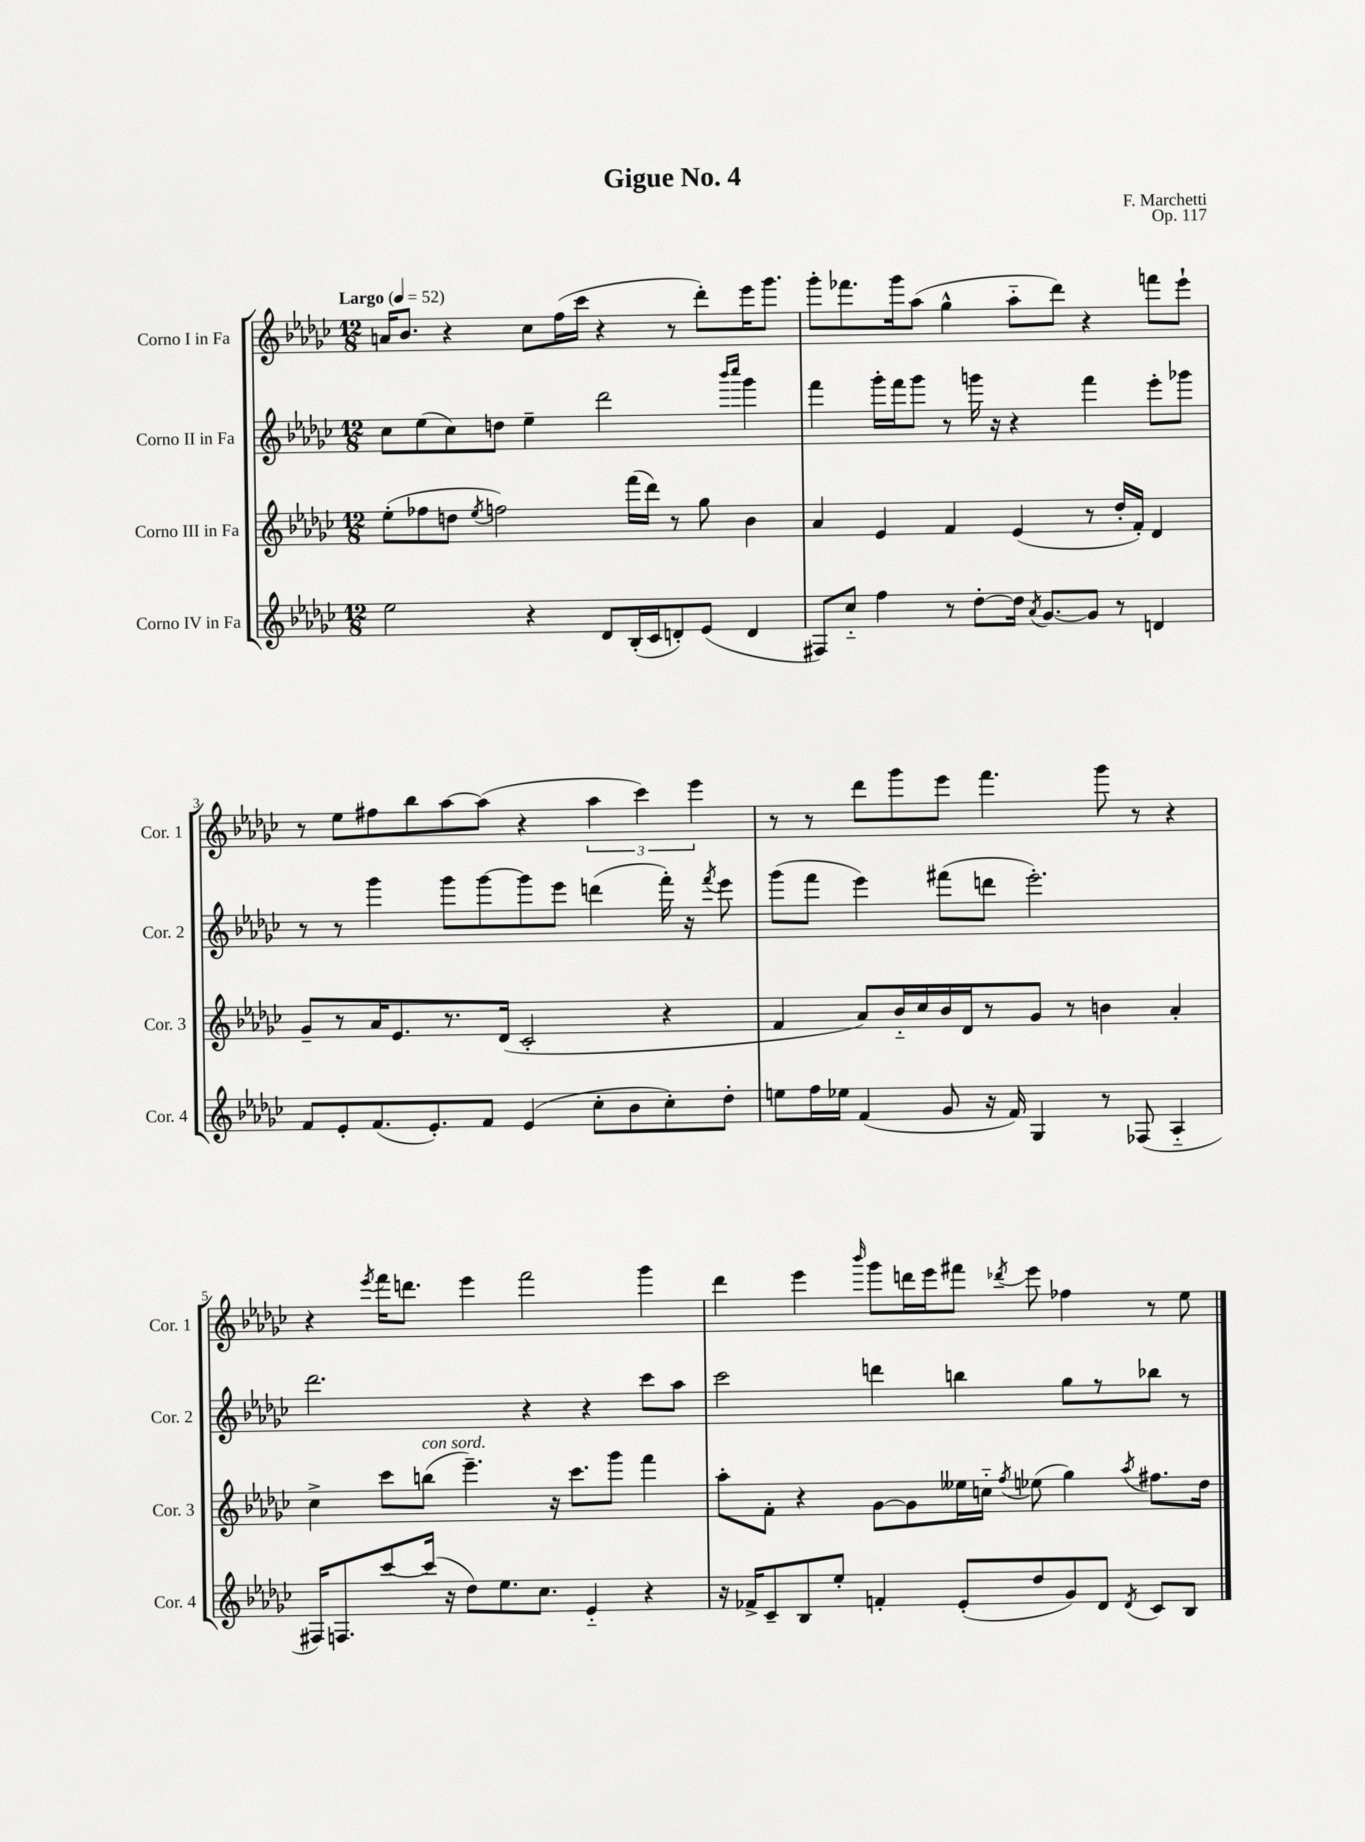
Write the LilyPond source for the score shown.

\header { title = "Gigue No. 4" composer = "F. Marchetti" opus = "Op. 117" }
<<
\new StaffGroup <<
\new Staff = "s0" \with { instrumentName = "Corno I in Fa" shortInstrumentName = "Cor. 1" } {
    \clef treble \key ges \major \numericTimeSignature \time 12/8 \tempo "Largo" 4 = 52
    \autoBeamOff a'16[ bes'8.] r4 ces''8[ f''16( ces'''16] r4 r8 des'''8[-.) ees'''16 ges'''8.] |
    ges'''8[-. fes'''8. ges'''16 aes''8]( ges''4-^ aes''8[-_ des'''8]) r4 f'''8[ ees'''8]-! |
    r8 ees''8[ fis''8 bes''8 aes''8~ aes''8]( r4 \tuplet 3/2 { aes''4 ces'''4) ees'''4 } |
    r8 r8 des'''8[ ges'''8 ees'''8] f'''4. ges'''8 r8 r4 |
    r4 \acciaccatura { ees'''8 } f'''16[ d'''8.] ees'''4 f'''2 ges'''4 |
    des'''4 ees'''4 \grace { bes'''16 } ges'''8[ d'''16 ees'''16 fis'''8] \acciaccatura { des'''8 } ees'''8 fes''4 r8 ees''8 \bar "|." |
}
\new Staff = "s1" \with { instrumentName = "Corno II in Fa" shortInstrumentName = "Cor. 2" } {
    \clef treble \key ges \major \numericTimeSignature \time 12/8
    \autoBeamOff ces''8[ ees''8( ces''8) d''8] ees''4-- des'''2 \grace { bes'''16[ ces''''16] } ges'''4 |
    f'''4 ges'''16[-. f'''16 ges'''8] r8 g'''16 r16 r4 f'''4 ees'''8[-. ges'''8] |
    r8 r8 ges'''4 ges'''8[ ges'''8~ ges'''8 ees'''8] d'''4( f'''16-.) r16 \acciaccatura { f'''8 } ees'''8 |
    ges'''8[( f'''8] ees'''4) fis'''8[( d'''8] ees'''2.-.) |
    des'''2. r4 r4 ces'''8[ aes''8] |
    ces'''2 d'''4 b''4 ges''8[ r8 bes''8] r8 \bar "|." |
}
\new Staff = "s2" \with { instrumentName = "Corno III in Fa" shortInstrumentName = "Cor. 3" } {
    \clef treble \key ges \major \numericTimeSignature \time 12/8
    \autoBeamOff ees''8[-.( fes''8 d''8] \acciaccatura { ees''8 } f''2) f'''16[( des'''16]) r8 ges''8 bes'4 |
    aes'4 ees'4 f'4 ees'4( r8 des''16[-. f'16]-.) des'4 |
    ges'8[-- r8 aes'16 ees'8. r8. des'16]( ces'2-. r4 |
    f'4 aes'8[) bes'16-_ ces''16 bes'16 des'16 r8 ges'8] r8 b'4 aes'4-. |
    ces''4-> ces'''8[ b''8]^\markup { \italic "con sord." }( ees'''4.--) r16 ces'''8.[ ges'''8] f'''4 |
    aes''8[-. f'8]-. r4 ges'8[~ ges'8 eeses''16 c''16]-_ \acciaccatura { f''8 } ees''8( ges''4) \acciaccatura { aes''8 } fis''8.[ des''16] \bar "|." |
}
\new Staff = "s3" \with { instrumentName = "Corno IV in Fa" shortInstrumentName = "Cor. 4" } {
    \clef treble \key ges \major \numericTimeSignature \time 12/8
    \autoBeamOff ees''2 r4 des'8[ bes16-.( ces'16 d'8-.) ees'8]( d'4 |
    fis8[) ces''8]-_ f''4 r8 des''8[~-. des''16] \acciaccatura { aes'8 } ges'8.[~ ges'8] r8 d'4 |
    f'8[ ees'8-. f'8.( ees'8.-.) f'8] ees'4( ces''8[-. bes'8 ces''8-.) des''8]-. |
    e''8[ f''16 ees''16] f'4( ges'8 r16 f'16) ges4 r8 fes8( aes4-_ |
    fis16[) f8. ces'''8~ ces'''16]( r16 des''8[) ees''8. ces''8.] ees'4-_ r4 |
    r16 fes'16[-> ces'8-- bes8 ees''8]-. f'4-. ees'8[-.( des''8 ges'8) des'8] \acciaccatura { des'8 } ces'8[ bes8] \bar "|." |
}
>>
>>
